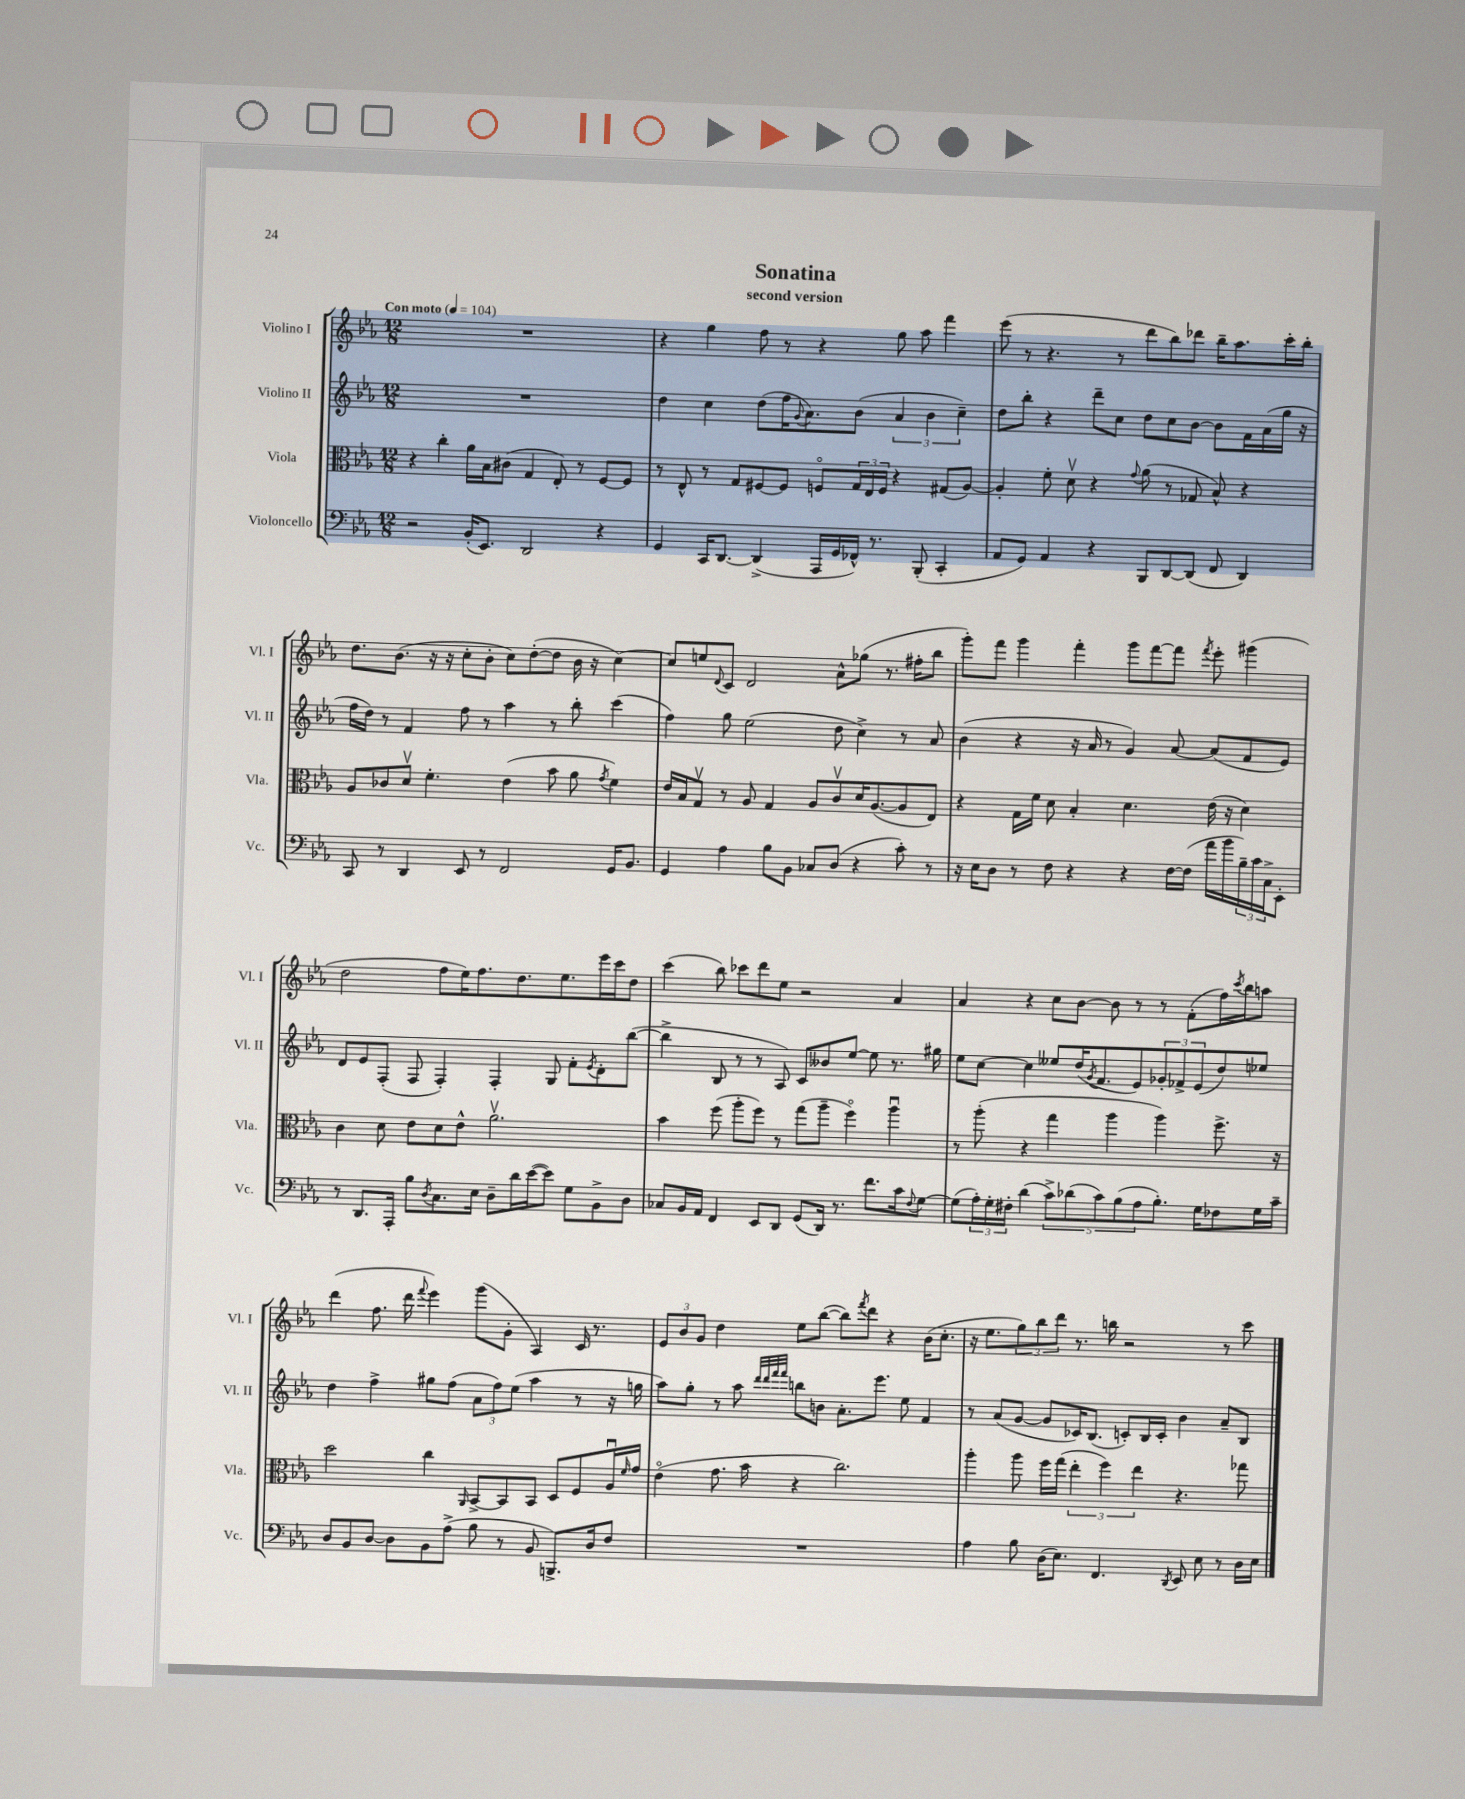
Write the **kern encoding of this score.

**kern	**kern	**kern	**kern
*part4	*part3	*part2	*part1
*staff4	*staff3	*staff2	*staff1
*I"Violoncello	*I"Viola	*I"Violino II	*I"Violino I
*I'Vc.	*I'Vla.	*I'Vl. II	*I'Vl. I
*clefF4	*clefC3	*clefG2	*clefG2
*k[b-e-a-]	*k[b-e-a-]	*k[b-e-a-]	*k[b-e-a-]
*M12/8	*M12/8	*M12/8	*M12/8
*MM104	*MM104	*MM104	*MM104
=1	=1	=1	=1
!	!	!	!LO:TX:a:B:t=Con moto
2r	4r	1.r	1.r
.	4cc'\	.	.
(16BB-'/KL	16a-\LL	.	.
8.EE-/J)	16B-\J	.	.
.	(8c#X\J	.	.
2DD/	4G/	.	.
.	8E-'/)	.	.
.	8r	.	.
4r	[8F/L	.	.
.	8F/J]	.	.
=2	=2	=2	=2
4GG/	8r	4dd\	4r
.	8E-^^/	.	.
16CC/KL	8r	4cc\	4gg\
[8.DD/J	.	.	.
.	8G/L	.	.
(4DD^/]	[8F#X/	(8dd\L	8ff\
.	8F#/J]	16ff\K	8r
.	.	8qqg/	.
.	.	8.a-\)	.
16AAA-/LL	8Fn/L	.	4r
16GG/	.	.	.
16FF-X^^/JJ)	24G/L	(8b-\J	.
.	24E-/	.	.
8.r	.	.	.
.	24F/JJ	.	.
.	4r	6a-/	8gg\
(8BBB-'/	.	.	8aa-\
.	.	6b-\	.
4CC'/	(8G#X/L	.	4fff\
.	.	6cc~\)	.
.	[8A-/J)	.	.
=3	=3	=3	=3
8AA-/L	4A-'/]	8dd\L	(8eee-\
8GG/J)	.	8bb-'\J	8r
4AA-/	8f'\	4r	4.r
.	8dv\	.	.
4r	4r	8ddd~\L	.
.	.	8cc\J	8r
.	8qqg/	.	.
8BBB-/L	(8a-\	8dd\L	8ddd\L
[8DD/	8r	8cc\	8bb-\)
(8DD/J]	8G-X/	[8b-\J	8ddd-X\J
8FF/	8B-^^/)	8b-\L]	16bb-~\KL
.	.	.	8.aa-\
4DD/)	4r	16f\L	.
.	.	(16a-\	.
.	.	16gg\JJ	16ccc'\L
.	.	16r	16bb-'\JJ
!!LO:LB:g=z
=4	=4	=4	=4
8CC/	8A-/L	16ff\LL	8.dd\L
.	.	16dd\JJ)	.
8r	8c-X/	8r	.
.	.	.	(8.b-\J
4DD/	8dv/J	4f/	.
.	4.f'\	.	16r
.	.	.	16r
8EE-/	.	8ff\	8cc'\L
8r	.	8r	8b-'\J
2FF/	(4e-\	4aa-\	8cc\L)
.	.	.	([8dd'\
.	8b-\	8r	8dd\J]
.	8a-\	8bb-'\	16b-\
.	.	.	16r
.	8qg/	.	.
16GG/KL	4f\)	(4ccc\	[4cc\)
8.BB-/J	.	.	.
=5	=5	=5	=5
4GG/	16e-/LL	4ff\)	8cc/L]
.	16B-/J	.	.
.	8Gv/J	.	8een/
.	.	.	8qqd/
4A-\	8r	8gg\	8c/J
.	8A-/	(2ee-\	2d/
8B-\L	4G/	.	.
8BB-\J	.	.	.
8C-X/L	8A-/L	.	.
(8D/J	8cv/	8dd\	8a-^^\L
4r	16d/K	4cc^\)	(8gg-X\J
.	([8.A-/	.	.
.	.	.	8.r
8c'\)	8A-/]	8r	.
.	.	.	16ff#X'\KL
8r	8E-/J)	8a-/	8bb-\J
=6	=6	=6	=6
16r	4r	(4b-\	8ggg'\L)
16E-\KL	.	.	.
8D\J	.	.	8fff\J
8r	16G\LL	4r	4ggg\
.	16f\JJ	.	.
8F\	8d\	.	.
4r	4B-'/	16r	4fff'\
.	.	16a-/	.
.	.	8r	.
4r	4.d\	4g/)	8ggg\L
.	.	.	[8fff\
[16F\LL	.	[8a-/	8fff\J]
(16F\JJ]	.	.	.
.	.	.	8qfff/
16a-\LL	(16e-\	(8a-/L]	8eee-'\
16b-\	16r	.	.
24B-~\)	4d\)	8f/	(4ggg#X\
24c\	.	.	.
24C^\J	.	.	.
8EE-'\J	.	8e-/J)	.
!!LO:LB:g=z
=7	=7	=7	=7
8r	4c\	8d/L	2dd\
8.DD/L	.	8e-/	.
.	8d\	(8F'/J	.
16AAA-'/Jk	.	.	.
8B-\L	8e-\L	8F/	.
8qD/	.	.	.
8.C\	8d\	4F'/)	8ff\L
.	8e-^^\J	.	16ee-\K)
16E-\Jk	.	.	8.ff\
8D~\L	2.a-v\	4F'/	.
16d\L	.	.	8.dd\
([16e-\J	.	.	.
8e-\J])	.	8G/	.
.	.	.	8.ee-\
8G\L	.	8f'\L	.
.	.	8qe-/	.
8BB-^\	.	8d'\	16eee-\L
.	.	.	16ccc\J
8D\J	.	([8bb-\J	8dd\J
=8	=8	=8	=8
8C-X/L	4b-\	4bb-^\]	(4ccc\
16BB-/L	.	.	.
16AA-/JJ	.	.	.
4FF/	(8ff\	8B-/	8bb-\)
.	8aa-'\L	8r	8ccc-X\L
8EE-/L	8ff\J)	8r	8ddd\
8DD/J	8r	8A-/)	8ee-\J
(8GG/L	(8gg\L	8c/L	2r
16DD/Jk)	8aa-~\J	8b--X/	.
8.r	.	.	.
.	4ff\)	[8ee-/J	.
8.f\L	.	8ee-\]	.
.	4aa-u\	8.r	4a-/
16c\k	.	.	.
8qqF/	.	.	.
[8G\J	.	.	.
.	.	16gg#X\	.
=9	=9	=9	=9
(8G\L]	8r	8ee-\L	4a-/
24A-'\L)	(8aa-'\	[8cc\J	.
24G'\	.	.	.
24F#X'\JJ	.	.	.
(4d\	4r	4cc\]	4r
10c^\L)	4gg\	8ee--X/L	8cc\L
(10d-X\	.	.	.
.	.	(16dd/K	[8b-\J
.	.	8qg/	.
.	.	8.f/	.
10c\)	.	.	.
.	4aa-\	.	8b-\]
(10B-\	.	.	.
.	.	8e-/)	8r
10A-\	.	.	.
8.B-'\J)	4aa-\)	12g-X'/	8r
.	.	12f-X^/	.
.	.	.	(8f'\L
.	.	(12e-/	.
16G\KL	.	.	.
8F-X\	8.ff^\	8dd/)	16ff\L)
.	.	.	8qccc/
.	.	.	16bb-\J
16G\L	.	8ee-X/J	8aan\J
16c~\JJ	16r	.	.
!!LO:LB:g=z
=10	=10	=10	=10
8D/L	2dd\	4dd\	(4ddd\
8BB-/	.	.	.
[8D/J	.	4ff^\	8.ff\
8D\L]	.	.	.
.	.	.	16ddd\
.	.	.	8qqfff/
8BB-\	4cc\	8gg#X\L	4eee-\)
(8A-^\J	.	(8ff\J	.
.	16qqAA-/	.	.
8B-\	[8BB-^/L	12a-\L	(8ggg\L
.	.	12ff\)	.
8r	8BB-/]	.	8g'\J
.	.	(12ee-\J	.
8BB-/	8BB-/J	4aa-\	4A-/)
8.BBBn^/L)	8D/L	.	.
.	8F/	8r	16c/
16D/k	.	.	8.r
8F/J	16A-u/L	16r	.
.	16qqf/	.	.
.	16g/JJ	16ggn\	.
=11	=11	=11	=11
1.r	(4e-\	8aa-\L)	12e-/L
.	.	.	12b-/
.	.	8gg'\J	.
.	.	.	12g/J
.	8.g\	8r	4dd\
.	.	8aa-\	.
.	16b-\	.	.
.	.	32qqddd/LLL	.
.	.	32qqddd/	.
.	.	32qqfff/	.
.	.	32qqfff/JJJ	.
.	4r	8bbn\L	8ee-\L
.	.	8bn\J	([8bb-\J
.	2.cc\)	8.a-'\L	8bb-\L])
.	.	.	8qfff/
.	.	.	8ddd\J
.	.	8.eee-\J	.
.	.	.	4r
.	.	8ee-\	.
.	.	4f/	(16b-\KL
.	.	.	8.cc'\J
=12	=12	=12	=12
4A-\	4aa-'\	8r	16r
.	.	.	8.ee-\L
.	.	(8a-/L	.
8B-\	8aa-\	[8g/J	12gg\)
.	.	.	12bb-\
(16D\KL	16ff\LL	8g/L]	.
.	.	.	12ddd\J
8.E-\J)	(16gg\JJ	.	.
.	6ee-'\	16c-X/K)	8.r
.	.	(8.B-/J	.
4.FF/	.	.	.
.	6ff\)	.	.
.	.	.	16bbn\
.	.	8cn'/L)	2r
.	6ee-\	.	.
.	.	16B-/L	.
.	.	16c'/JJ	.
8qDD/	.	.	.
8EE-/	4.r	4b-\	.
8E-\	.	.	.
8r	.	8a-~/L	8r
16D\LL	8gg-X\	8B-/J	8ccc\
16E-\JJ	.	.	.
==	==	==	==
*-	*-	*-	*-
